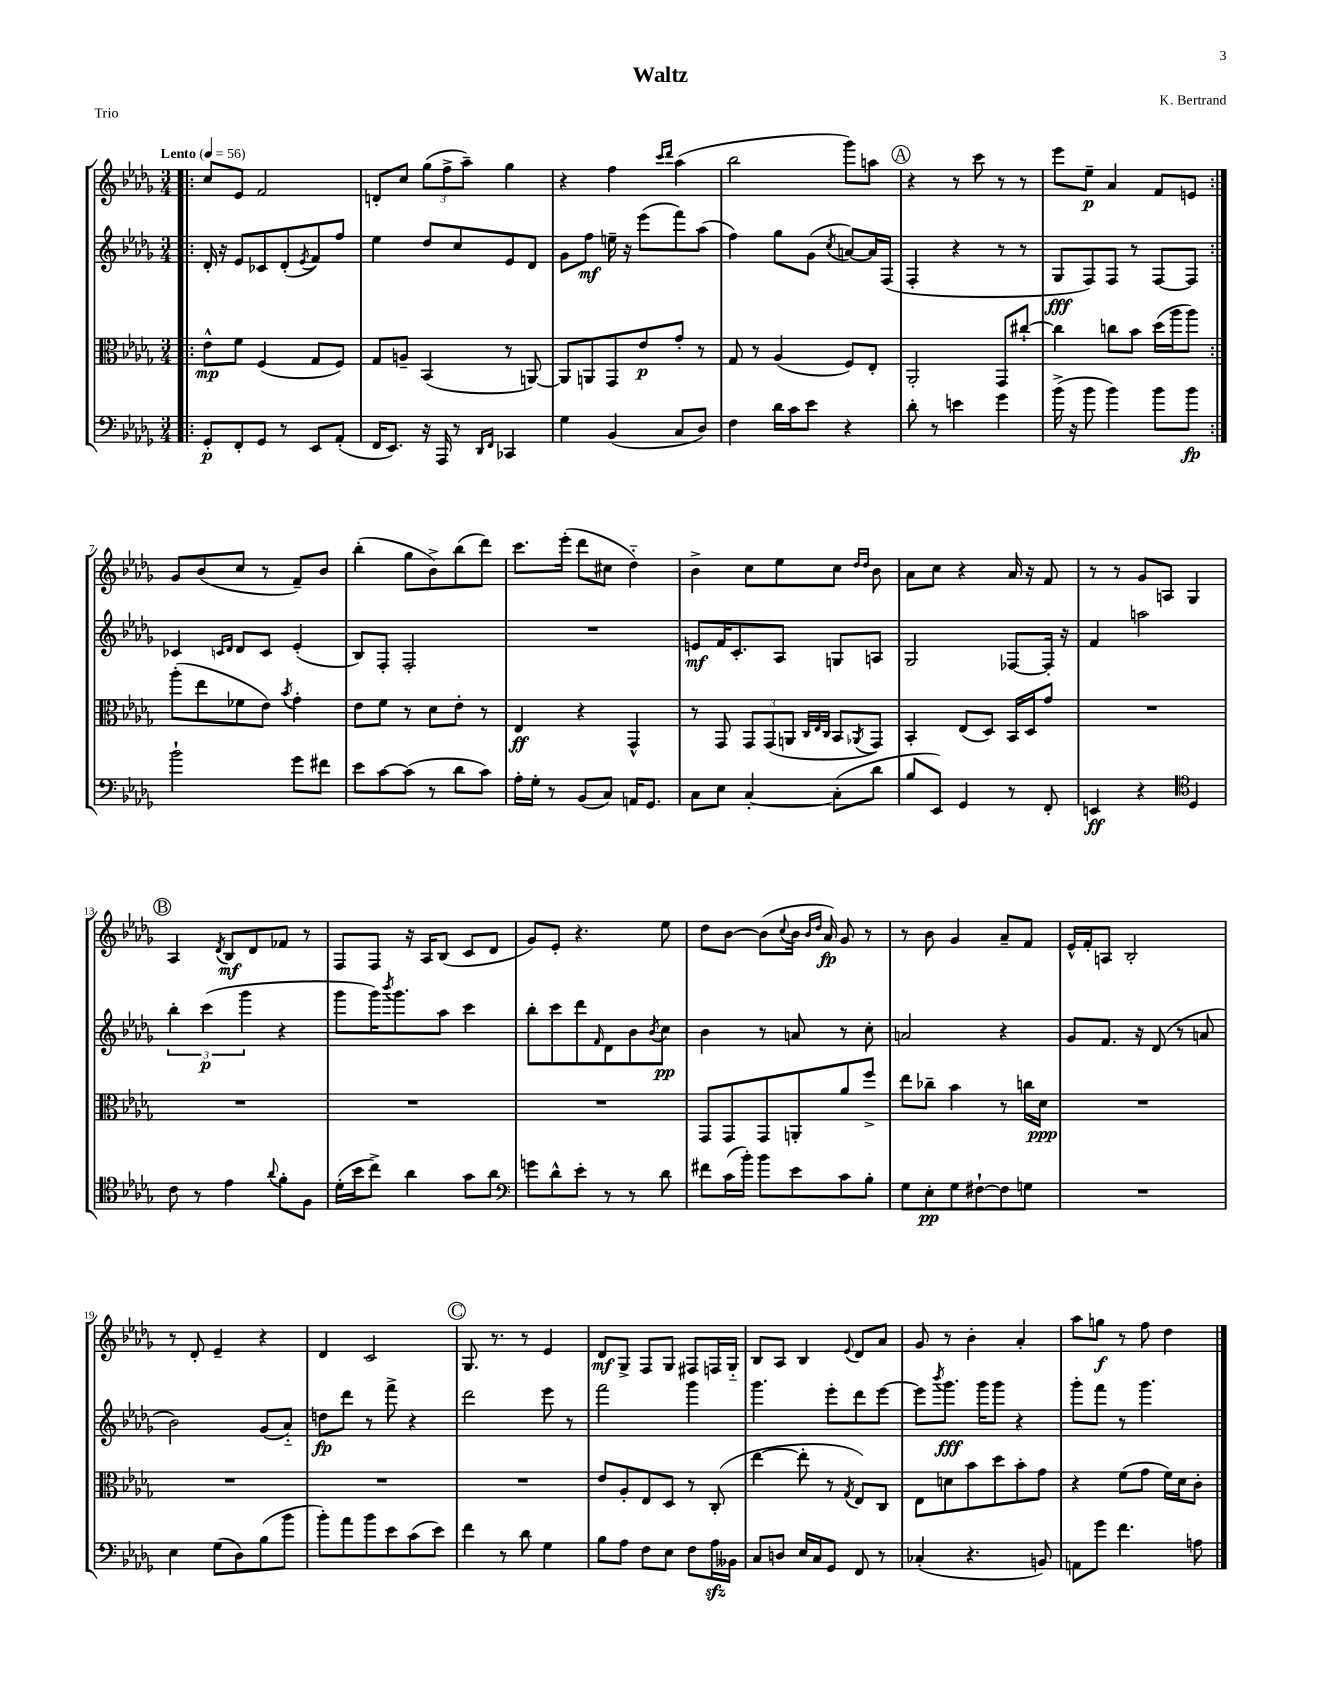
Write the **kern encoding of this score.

**kern	**kern	**kern	**kern
*staff4	*staff3	*staff2	*staff1
*clefF4	*clefC3	*clefG2	*clefG2
*k[b-e-a-d-g-]	*k[b-e-a-d-g-]	*k[b-e-a-d-g-]	*k[b-e-a-d-g-]
*M3/4	*M3/4	*M3/4	*M3/4
*MM56	*MM56	*MM56	*MM56
=!|:	=!|:	=!|:	=!|:
8GG-'	8e-^^	16d-'	8cc
.	.	16r	.
8FF'	8f	8e-	8e-
8GG-	(4F	8c-	2f
8r	.	(8d-'	.
.	.	8qe-	.
8EE-	8G-	8f)	.
(8AA-'	8F)	8ff	.
=	=	=	=
16FF	8G-	4ee-	8d'
8.EE-)	.	.	.
.	8A~	.	8cc
16r	(4BB-	8dd-	(12gg-
16AAA-	.	.	.
.	.	.	12ff^
8r	.	8cc	.
.	.	.	12aa-~)
16qqDD-	.	.	.
16qqFF	.	.	.
4CC-	8r	8e-	4gg-
.	[8AA)	8d-	.
=	=	=	=
4G-	8AA]	8g-	4r
.	8AA	8ff	.
(4BB-	8GG-	16ee~	4ff
.	.	16r	.
.	8e-	(8eee-	.
.	.	.	16qqccc
.	.	.	16qqddd-
8C	8g-'	8fff)	(4aa-
8D-)	8r	(8aa-	.
=	=	=	=
4F	8G-	4ff)	2bb-
.	8r	.	.
16d-	(4A-	8gg-	.
16c	.	.	.
8e-	.	(8g-	.
.	.	8qcc	.
4r	8F)	[8a)	8ggg-)
.	8E-'	16a]	8aa
.	.	(16F	.
=	=	=	=
8d-'	2AA-'	4F'	4r
8r	.	.	.
4e	.	4r	8r
.	.	.	8ccc
4g-	8GG-	8r	8r
.	[8cc#`	8r	8r
=	=	=	=
(16b-^	4cc#]	8G-	8eee-
16r	.	.	.
8b-	.	8F)	8ee-~
4b-)	8cc	8F	4a-
.	8b-	8r	.
8b-	(16dd-	[8F	8f
.	16aa-	.	.
8b-	8aa-)	8F]	8e
=:|!	=:|!	=:|!	=:|!
2b-`	(8aa-'	4c-	8g-
.	8ee-	.	(8b-
.	.	16qqc	.
.	.	16qqd-	.
.	8f-	8d-	8cc
.	8e-)	8c	8r
.	8qb-	.	.
8g-	4g-'	(4e-'	8f~)
8f#	.	.	8b-
=	=	=	=
8e-	8e-	8B-)	(4bb-'
[8c	8f	8F'	.
(8c]	8r	2F'	8gg-
8r	8d-	.	8b-^)
8d-	8e-'	.	(8bb-
8c)	8r	.	8ddd-)
=	=	=	=
16A-'	4E-	2.r	8.ccc
16G-'	.	.	.
8r	.	.	.
.	.	.	(16eee-'
(8BB-	4r	.	8ddd-
8C)	.	.	8cc#
16AA	4GG-^^	.	4dd-'~)
8.GG-	.	.	.
=	=	=	=
8C	8r	8e	4b-^
8E-	8GG-	16f	.
.	.	8.c'	.
[4C'	12GG-	.	8cc
.	(12GG-	.	.
.	.	8A-	8ee-
.	12AA	.	.
.	32qqC	.	.
.	32qqE-	.	.
.	32qqC	.	.
(8C']	8BB-	8G	8cc
.	.	.	16qqdd-
.	8qAA-	.	16qqdd-
8d-	8GG-)	8A	8b-
=	=	=	=
8B-	4BB-'	2G-	8a-
8EE-)	.	.	8cc
4GG-	(8E-	.	4r
.	8D-)	.	.
8r	16BB-	[8F-	16a-
.	16D-	.	16r
8FF'	8g-	16F-']	8f
.	.	16r	.
=	=	=	=
4EE	2.r	4f	8r
.	.	.	8r
4r	.	2aa	8g-
.	.	.	8A
*clefC4	*	*	*
4D-	.	.	4G-
=	=	=	=
8c	2.r	6bb-'	4A-
8r	.	.	.
.	.	(6ccc	.
.	.	.	8qd-
4e-	.	.	8B-
.	.	6ggg-	.
.	.	.	8d-
8qqa-	.	.	.
8f'	.	4r	8f-
8F	.	.	8r
=	=	=	=
(16d-'	2.r	8ggg-	8F
16b-	.	.	.
8cc^)	.	16ggg-)	8F
.	.	8qbbb-	.
.	.	8.ggg-	.
4a-	.	.	16r
.	.	.	16A-
.	.	8aa-	(8B-
8g-	.	4ccc	8c
8a-	.	.	8d-
=	=	=	=
*clefF4	*	*	*
8g	2.r	8bb-'	8g-)
8d-^^	.	8ccc	8e-'
8e-'	.	8ddd-	4.r
.	.	16qqf	.
8r	.	8d-	.
8r	.	8b-	.
.	.	8qb-	.
8d-	.	8cc	8ee-
=	=	=	=
8f#	8GG-	4b-	8dd-
(16c	8GG-	.	[8b-
16b-')	.	.	.
8b-	8GG-	8r	(8b-]
.	.	.	8qqcc
8e-	8AA'	8a	16b-
.	.	.	16qqb-
.	.	.	16qqdd-
.	.	.	16a-)
8c	8a-	8r	8g-
8B-'	8ff^	8cc'	8r
=	=	=	=
8G-	8ee-	2a	8r
8E-'	8cc-~	.	8b-
8G-	4b-	.	4g-
[8F#`	.	.	.
8F#]	8r	4r	8a-~
8G	16cc	.	8f
.	16d-	.	.
=	=	=	=
2.r	2.r	8g-	16e-^^
.	.	.	16f'
.	.	8.f	8A
.	.	.	2B-'
.	.	16r	.
.	.	(8d-	.
.	.	8r	.
.	.	8a	.
=	=	=	=
4E-	2.r	2b-)	8r
.	.	.	8d-'
(8G-	.	.	4e-~
8D-)	.	.	.
(8B-	.	(8g-	4r
8b-	.	8a-'~)	.
=	=	=	=
8b-')	2.r	8dd	4d-
8a-	.	8ddd-	.
8b-	.	8r	2c
8e-	.	8fff^	.
(8c	.	4r	.
8e-)	.	.	.
=	=	=	=
4f	2.r	2ddd-	8.G-
.	.	.	8.r
8r	.	.	.
8d-	.	.	8r
4G-	.	8eee-	4e-
.	.	8r	.
=	=	=	=
8B-	8e-	2fff	8d-
8A-	8A-'	.	8G-^
8F	8E-	.	8F
8E-	8D-	.	8G-
8F	8r	4ggg-	8F#
16A-	(8C'	.	16F
16BB--	.	.	16G-'~
=	=	=	=
8C	[4ee-	4.ggg-	8B-
8D	.	.	8A-
16E-	8ee-']	.	4B-
16C	.	.	.
8GG-	8r	8eee-'	.
.	8qG-	.	8qqe-
8FF	8E-)	8ddd-	8d-
8r	8C	[8eee-	8a-
=	=	=	=
(4C-'	8E-	8eee-]	8g-
.	.	8qbbb-	.
.	8d	8.ggg-	8r
4.r	8b-	.	4b-'
.	.	16ggg-	.
.	8dd-	8ggg-	.
.	8b-'	4r	4a-'
8BB)	8g-	.	.
=	=	=	=
8AA	4r	8ggg-'	8aa-
8g-	.	8fff	8gg
4.f	(8f	8r	8r
.	8g-	4.ggg-	8ff
.	16f)	.	4dd-
.	16d-	.	.
8A	8c'	.	.
==	==	==	==
*-	*-	*-	*-
